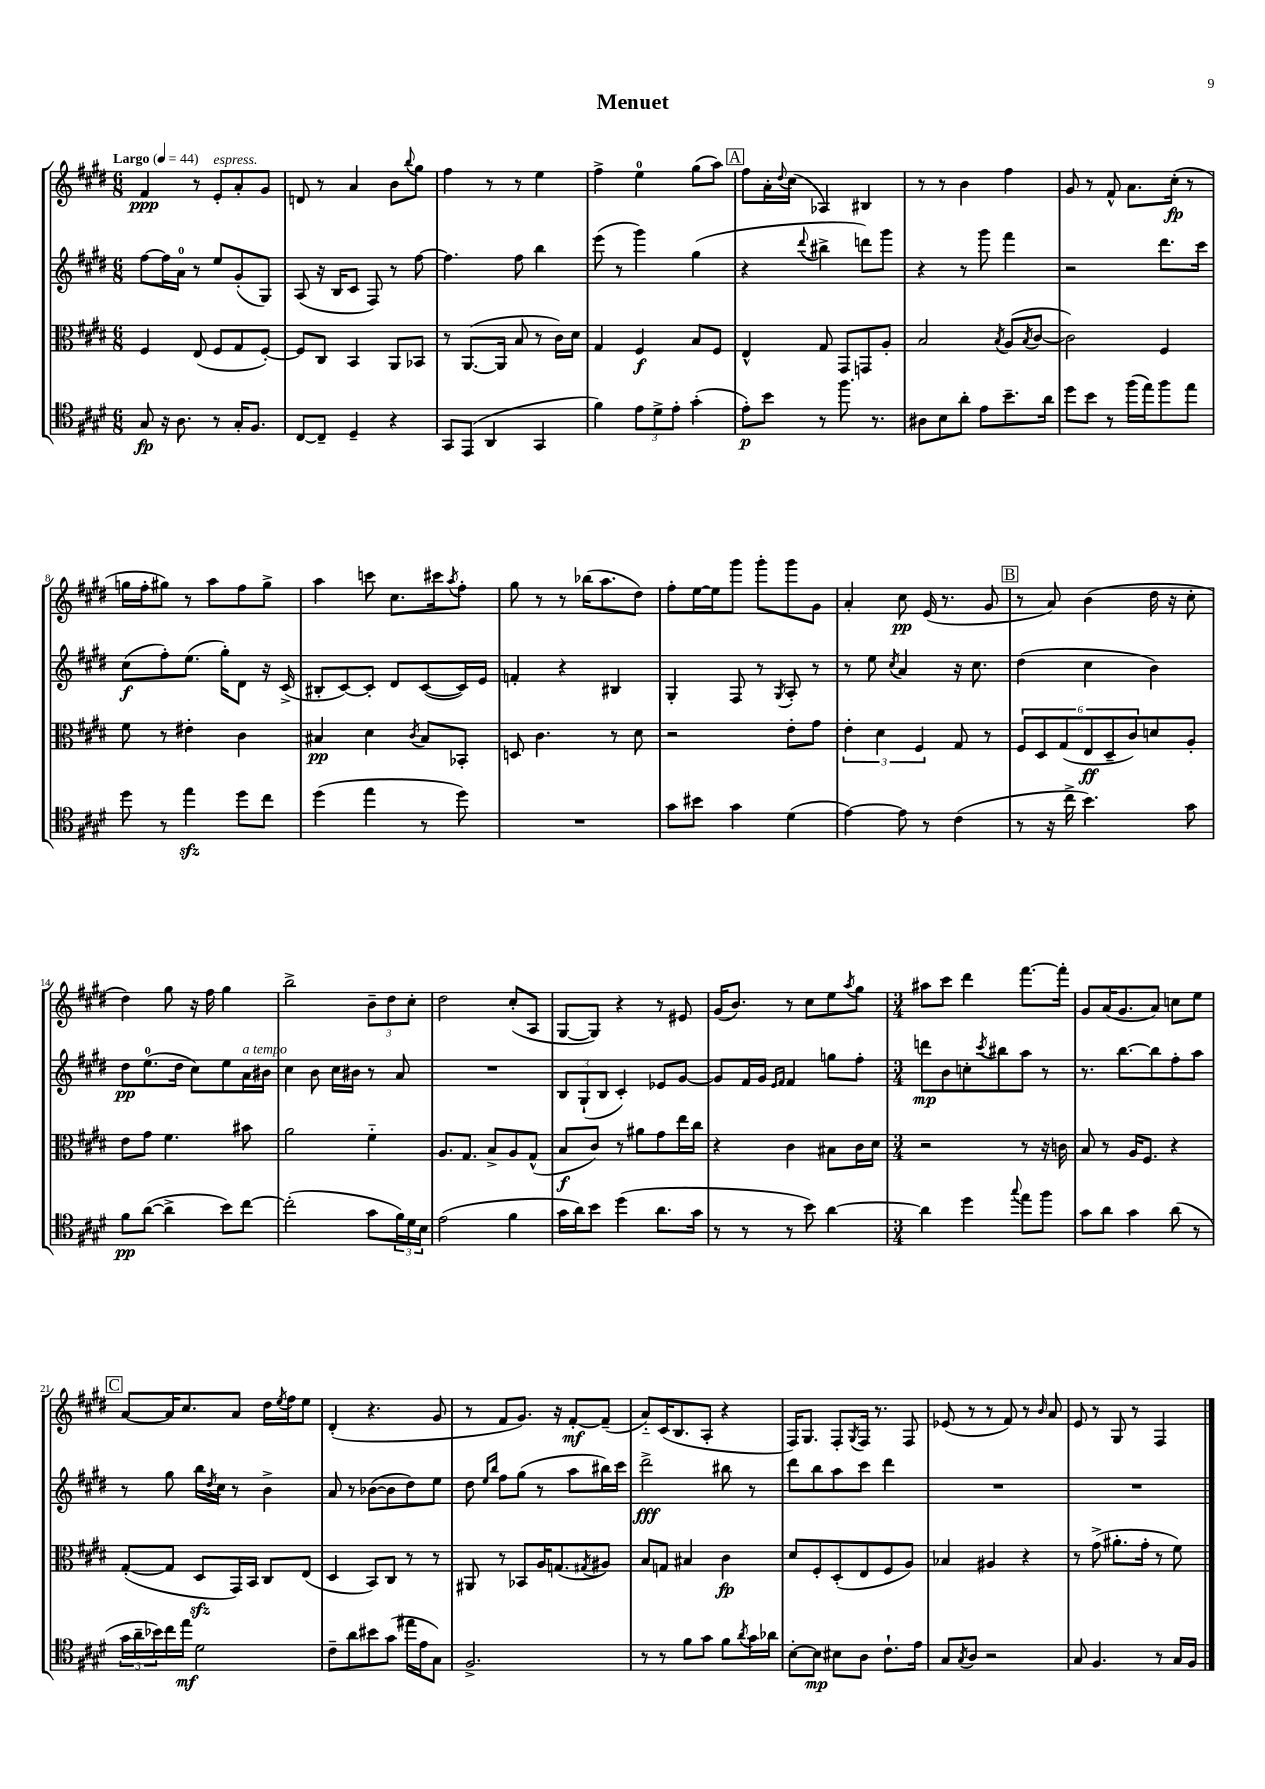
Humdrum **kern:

**kern	**dynam	**kern	**dynam	**kern	**dynam	**kern	**dynam
*part4	*part4	*part3	*part3	*part2	*part2	*part1	*part1
*staff4	*staff4	*staff3	*staff3	*staff2	*staff2	*staff1	*staff1
*clefC4	*	*clefC3	*	*clefG2	*	*clefG2	*
*k[f#c#g#d#]	*	*k[f#c#g#d#]	*	*k[f#c#g#d#]	*	*k[f#c#g#d#]	*
*M6/8	*	*M6/8	*	*M6/8	*	*M6/8	*
*MM44	*	*MM44	*	*MM44	*	*MM44	*
=1	=1	=1	=1	=1	=1	=1	=1
!	!	!	!	!	!	!LO:TX:a:B:t=Largo	!
8G#/	fp	4F#/	.	[8ff#\L	.	4f#/	ppp
16r	.	.	.	16ff#\L]	.	.	.
8.A\	.	.	.	16a\JJ	.	.	.
.	.	(8E/	.	8r	.	8r	.
!	!	!	!	!	!	!LO:TX:a:i:t=espress.	!
8r	.	8F#/L	.	8ee/L	.	8e'/L	.
16G#'/KL	.	8G#/	.	(8g#'/	.	8a'/	.
8.F#/J	.	.	.	.	.	.	.
.	.	[8F#'/J)	.	8G#/J)	.	8g#/J	.
=2	=2	=2	=2	=2	=2	=2	=2
[8C#/L	.	8F#/L]	.	(8A/	.	8dn/	.
8C#~/J]	.	8C#/J	.	16r	.	8r	.
.	.	.	.	16B/KL	.	.	.
4D#~/	.	4BB/	.	8c#/J	.	4a/	.
.	.	.	.	8F#/)	.	.	.
4r	.	8AA/L	.	8r	.	8b\L	.
.	.	.	.	.	.	8qqbb/	.
.	.	8BB-X/J	.	[8ff#\	.	8gg#\J	.
=3	=3	=3	=3	=3	=3	=3	=3
8GG#/L	.	8r	.	4.ff#\]	.	4ff#\	.
(8EE/J	.	([8.AA/L	.	.	.	.	.
4AA/	.	.	.	.	.	8r	.
.	.	16AA/Jk]	.	.	.	.	.
.	.	8B/	.	8ff#\	.	8r	.
4GG#/	.	8r	.	4bb\	.	4ee\	.
.	.	16c#\LL)	.	.	.	.	.
.	.	16d#\JJ	.	.	.	.	.
=4	=4	=4	=4	=4	=4	=4	=4
4f#\)	.	4G#/	.	(8eee\	.	4ff#^\	.
.	.	.	.	8r	.	.	.
12e\L	.	4F#/	f	4ggg#\)	.	4ee\	.
12d#^\	.	.	.	.	.	.	.
12e'\J	.	.	.	.	.	.	.
(4g#'\	.	8B/L	.	(4gg#\	.	(8gg#\L	.
.	.	8F#/J	.	.	.	8aa\J)	.
!!LO:REH:place=s1:t=A
=5	=5	=5	=5	=5	=5	=5	=5
8e'\L)	p	4E^^/	.	4r	.	8ff#\L	.
8b\J	.	.	.	.	.	16a'\L	.
.	.	.	.	.	.	8qqdd#/	.
.	.	.	.	.	.	(16cc#\JJ	.
.	.	.	.	8qqddd#/	.	.	.
8r	.	8G#/	.	4bb#X^\	.	4A-X/)	.
8.ff#\	.	8GG#/L	.	.	.	.	.
.	.	8GGn/	.	8dddn\L)	.	4B#X/	.
8.r	.	.	.	.	.	.	.
.	.	8A'/J	.	8ggg#\J	.	.	.
=6	=6	=6	=6	=6	=6	=6	=6
8A#X\L	.	2B/	.	4r	.	8r	.
8B\	.	.	.	.	.	8r	.
8a'\J	.	.	.	8r	.	4b\	.
8e\L	.	.	.	8ggg#\	.	.	.
.	.	8qB/	.	.	.	.	.
8.b~\	.	(8A/L	.	4fff#\	.	4ff#\	.
.	.	8qB/	.	.	.	.	.
.	.	[8c#/J	.	.	.	.	.
16a\Jk	.	.	.	.	.	.	.
=7	=7	=7	=7	=7	=7	=7	=7
8dd#\L	.	2c#\])	.	2r	.	8g#/	.
8b\J	.	.	.	.	.	8r	.
8r	.	.	.	.	.	8f#^^/	.
(16ff#\LL	.	.	.	.	.	8.a\L	.
16ee\J)	.	.	.	.	.	.	.
8ff#\	.	4F#/	.	8.ddd#\L	.	.	.
.	.	.	.	.	.	(16cc#'\Jk	fp
8ee\J	.	.	.	.	.	8r	.
.	.	.	.	16ccc#\Jk	.	.	.
!!LO:LB:g=z
=8	=8	=8	=8	=8	=8	=8	=8
8dd#\	.	8f#\	.	(8cc#\L	f	16ggn\LL	.
.	.	.	.	.	.	16ff#'\J	.
8r	.	8r	.	8ff#'\)	.	8gg#X\J)	.
4eezz\	.	4e#X'\	.	(8.ee\J	.	8r	.
.	.	.	.	.	.	8aa\L	.
.	.	.	.	16gg#'\KL)	.	.	.
8dd#\L	.	4c#\	.	8d#\J	.	8ff#\	.
8cc#\J	.	.	.	16r	.	8gg#^\J	.
.	.	.	.	(16c#^/	.	.	.
=9	=9	=9	=9	=9	=9	=9	=9
(4dd#\	.	4B#X/	pp	8B#X'/L	.	4aa\	.
.	.	.	.	[8c#/)	.	.	.
4ee\	.	4d#\	.	8c#'/J]	.	8cccn\	.
.	.	.	.	8d#/L	.	8.cc#\L	.
.	.	8qc#/	.	.	.	.	.
8r	.	8B#/L	.	([8c#/	.	.	.
.	.	.	.	.	.	16ccc#X\k	.
.	.	.	.	.	.	8qaa/	.
8dd#\)	.	8BB-X'/J	.	16c#/L])	.	8ff#'\J	.
.	.	.	.	16e/JJ	.	.	.
=10	=10	=10	=10	=10	=10	=10	=10
2.r	.	8Dn/	.	4fn'/	.	8gg#\	.
.	.	4.c#\	.	.	.	8r	.
.	.	.	.	4r	.	8r	.
.	.	.	.	.	.	(16bb-X\KL	.
.	.	.	.	.	.	8.aa\	.
.	.	8r	.	4B#X/	.	.	.
.	.	8d#\	.	.	.	8dd#\J)	.
=11	=11	=11	=11	=11	=11	=11	=11
8g#\L	.	2r	.	4G#'/	.	8ff#'\L	.
8b#X\J	.	.	.	.	.	[16ee\L	.
.	.	.	.	.	.	16ee\J]	.
4g#\	.	.	.	8F#/	.	8ggg#\J	.
.	.	.	.	8r	.	8ggg#'\L	.
.	.	.	.	8qG#/	.	.	.
(4d#\	.	8e'\L	.	8A'/	.	8ggg#\	.
.	.	8g#\J	.	8r	.	8g#\J	.
=12	=12	=12	=12	=12	=12	=12	=12
[4e\)	.	6e'\	.	8r	.	4a'/	.
.	.	.	.	8ee\	.	.	.
.	.	6d#\	.	.	.	.	.
.	.	.	.	8qcc#/	.	.	.
8e\]	.	.	.	4a/	.	8cc#\	pp
.	.	6F#/	.	.	.	.	.
8r	.	.	.	.	.	(16e/	.
.	.	.	.	.	.	8.r	.
(4c#\	.	8G#/	.	16r	.	.	.
.	.	.	.	8.cc#\	.	.	.
.	.	8r	.	.	.	8g#/	.
!!LO:REH:place=s1:t=B
=13	=13	=13	=13	=13	=13	=13	=13
8r	.	12F#/L	.	(4dd#\	.	8r	.
.	.	12D#/	.	.	.	.	.
16r	.	.	.	.	.	8a/)	.
.	.	(12G#/	.	.	.	.	.
16cc#^\	.	.	.	.	.	.	.
4.b\)	.	12E/	ff	4cc#\	.	(4b\	.
.	.	12D#~/	.	.	.	.	.
.	.	12c#/)	.	.	.	.	.
.	.	8dn/	.	4b\)	.	16dd#\	.
.	.	.	.	.	.	16r	.
8g#\	.	8A'/J	.	.	.	8cc#'\	.
!!LO:LB:g=z
=14	=14	=14	=14	=14	=14	=14	=14
8f#\L	pp	8e\L	.	8dd#\L	pp	4dd#\)	.
([8a\J	.	8g#\J	.	(8.ee\	.	.	.
4a^\]	.	4.f#\	.	.	.	8gg#\	.
.	.	.	.	16dd#\Jk	.	.	.
.	.	.	.	8cc#\L)	.	16r	.
.	.	.	.	.	.	16ff#\	.
8b\L)	.	.	.	8ee\	.	4gg#\	.
!	!	!	!	!LO:TX:a:i:t=a tempo	!	!	!
[8cc#\J	.	8b#X\	.	16a\L	.	.	.
.	.	.	.	16b#X\JJ	.	.	.
=15	=15	=15	=15	=15	=15	=15	=15
(2cc#'\]	.	2a\	.	4cc#\	.	2bb^\	.
.	.	.	.	8b\	.	.	.
.	.	.	.	16cc#\LL	.	.	.
.	.	.	.	16b#X\JJ	.	.	.
8g#\L	.	4f#\	.	8r	.	12b~\L	.
.	.	.	.	.	.	12dd#\	.
24f#\L)	.	.	.	8a/	.	.	.
24d#\	.	.	.	.	.	12cc#'\J	.
24B\JJ	.	.	.	.	.	.	.
=16	=16	=16	=16	=16	=16	=16	=16
(2e\	.	8.A/L	.	2.r	.	2dd#\	.
.	.	8.G#/J	.	.	.	.	.
.	.	8B^/L	.	.	.	.	.
4f#\	.	8A/	.	.	.	(8cc#'/L	.
.	.	(8G#^^/J	.	.	.	8A/J	.
=17	=17	=17	=17	=17	=17	=17	=17
16g#\LL	.	8B/L	f	12B/L	.	[8G#/L	.
16a\J)	.	.	.	.	.	.	.
.	.	.	.	(12G#`/	.	.	.
8b\J	.	8c#/J)	.	.	.	8G#/J])	.
.	.	.	.	12B/J	.	.	.
(4dd#\	.	8r	.	4c#'/)	.	4r	.
.	.	8a#X\L	.	.	.	.	.
8.a\L	.	8g#\	.	8e-X/L	.	8r	.
.	.	16ee\L	.	[8g#/J	.	8e#X/	.
16g#\Jk	.	16cc#\JJ	.	.	.	.	.
=18	=18	=18	=18	=18	=18	=18	=18
8r	.	4r	.	8g#/L]	.	(16g#/KL	.
.	.	.	.	.	.	8.b/J)	.
8r	.	.	.	16f#/L	.	.	.
.	.	.	.	16g#/JJ	.	.	.
.	.	.	.	16qqe/LL	.	.	.
.	.	.	.	16qqf#/JJ	.	.	.
8r	.	4c#\	.	4f#/	.	8r	.
8b\)	.	.	.	.	.	8cc#\L	.
[4a\	.	8B#X\L	.	8ggn\L	.	8ee\	.
.	.	.	.	.	.	8qaa/	.
.	.	16c#\L	.	8ff#'\J	.	8gg#\J	.
.	.	16d#\JJ	.	.	.	.	.
=19	=19	=19	=19	=19	=19	=19	=19
*M3/4	*	*M3/4	*	*M3/4	*	*M3/4	*
4a\]	.	2r	.	8dddn\L	mp	8aa#X\L	.
.	.	.	.	8b\	.	8ccc#\J	.
4dd#\	.	.	.	8ccn'\	.	4ddd#\	.
.	.	.	.	8qccc#/	.	.	.
.	.	.	.	8bb#X\	.	.	.
8qqgg#/	.	.	.	.	.	.	.
8ee\L	.	8r	.	8aa\J	.	[8.fff#\L	.
8ff#\J	.	16r	.	8r	.	.	.
.	.	16cn\	.	.	.	16fff#'\Jk]	.
=20	=20	=20	=20	=20	=20	=20	=20
8g#\L	.	8B/	.	8.r	.	8g#/L	.
8a\J	.	8r	.	.	.	(16a/K	.
.	.	.	.	[8.bb\L	.	8.g#/	.
4g#\	.	16A/KL	.	.	.	.	.
.	.	8.F#/J	.	.	.	.	.
.	.	.	.	8bb\]	.	8a/J)	.
(8a\	.	4r	.	8ff#'\	.	8ccn\L	.
8r	.	.	.	8aa\J	.	8ee\J	.
!!LO:LB:g=z
!!LO:REH:place=s1:t=C
=21	=21	=21	=21	=21	=21	=21	=21
24g#\LL	.	([8G#'/L	.	8r	.	[8a/L	.
24a~\	.	.	.	.	.	.	.
24b-X\)	.	.	.	.	.	.	.
16cc#\	.	8G#/J]	.	8gg#\	.	16a/K]	.
16ee\JJ	mf	.	.	.	.	8.cc#/	.
2d#\	.	8D#zz/L	.	16bb\LL	.	.	.
.	.	.	.	8qdd#/	.	.	.
.	.	.	.	16cc#\JJ	.	.	.
.	.	16GG#/L)	.	8r	.	8a/J	.
.	.	16BB/JJ	.	.	.	.	.
.	.	8C#/L	.	4b^\	.	16dd#\LL	.
.	.	.	.	.	.	8qee/	.
.	.	.	.	.	.	16ff#\J	.
.	.	(8E/J	.	.	.	8ee\J	.
=22	=22	=22	=22	=22	=22	=22	=22
8c#~\L	.	4D#/	.	8a/	.	(4d#'/	.
8a\	.	.	.	8r	.	.	.
8b#X\	.	8BB/L)	.	([8b-X\L	.	4.r	.
(8g#\J	.	8C#/J	.	8b-\]	.	.	.
16ee#X\LL	.	8r	.	8dd#\)	.	.	.
16e\J	.	.	.	.	.	.	.
8G#\J)	.	8r	.	8ee\J	.	8g#/	.
=23	=23	=23	=23	=23	=23	=23	=23
2.F#^/	.	8AA#X/	.	8dd#\	.	8r	.
.	.	.	.	16qqee/LL	.	.	.
.	.	.	.	16qqbb/JJ	.	.	.
.	.	8r	.	8ff#\L	.	8f#/L	.
.	.	8BB-X/L	.	(8gg#\J	.	8.g#/J)	.
.	.	16A/K	.	8r	.	.	.
.	.	(8.Gn/	.	.	.	16r	.
.	.	.	.	8aa\L	.	[8f#'/L	mf
.	.	8qG#X/	.	.	.	.	.
.	.	8A#X/J)	.	16bb#X\L)	.	(8f#~/J]	.
.	.	.	.	16ccc#\JJ	.	.	.
=24	=24	=24	=24	=24	=24	=24	=24
8r	.	8B/L	.	2ddd#^\	fff	8a/L)	.
8r	.	8Gn/J	.	.	.	(16c#/K	.
.	.	.	.	.	.	8.B/	.
8f#\L	.	4B#X/	.	.	.	.	.
8g#\J	.	.	.	.	.	8A'/J	.
8f#\L	.	4c#\	fp	8bb#X\	.	4r	.
8qa/	.	.	.	.	.	.	.
16g#\L	.	.	.	8r	.	.	.
16a-X\JJ	.	.	.	.	.	.	.
=25	=25	=25	=25	=25	=25	=25	=25
[8B'\L	.	8d#/L	.	8ddd#\L	.	16F#/KL)	.
.	.	.	.	.	.	8.G#/J	.
8B\J]	mp	8F#'/	.	8bb\	.	.	.
8B#X\L	.	(8D#'/	.	8aa\	.	8F#'/L	.
.	.	.	.	.	.	8qG#/	.
8A\J	.	8E/	.	8ccc#\J	.	16F#/Jk	.
.	.	.	.	.	.	8.r	.
8.c#`\L	.	8F#/	.	4ddd#\	.	.	.
.	.	8A/J)	.	.	.	8F#/	.
16e\Jk	.	.	.	.	.	.	.
=26	=26	=26	=26	=26	=26	=26	=26
8G#/L	.	4B-X/	.	2.r	.	(8e-X/	.
8qG#/	.	.	.	.	.	.	.
8A/J	.	.	.	.	.	8r	.
2r	.	4A#X/	.	.	.	8r	.
.	.	.	.	.	.	8f#/)	.
.	.	4r	.	.	.	8r	.
.	.	.	.	.	.	16qqb/	.
.	.	.	.	.	.	8a/	.
=27	=27	=27	=27	=27	=27	=27	=27
8G#/	.	8r	.	2.r	.	8e/	.
4.F#/	.	(8g#^\	.	.	.	8r	.
.	.	8.a#X'\L	.	.	.	8G#/	.
.	.	.	.	.	.	8r	.
.	.	16g#'\Jk	.	.	.	.	.
8r	.	8r	.	.	.	4F#/	.
16G#/LL	.	8f#\)	.	.	.	.	.
16F#/JJ	.	.	.	.	.	.	.
==	==	==	==	==	==	==	==
*-	*-	*-	*-	*-	*-	*-	*-
